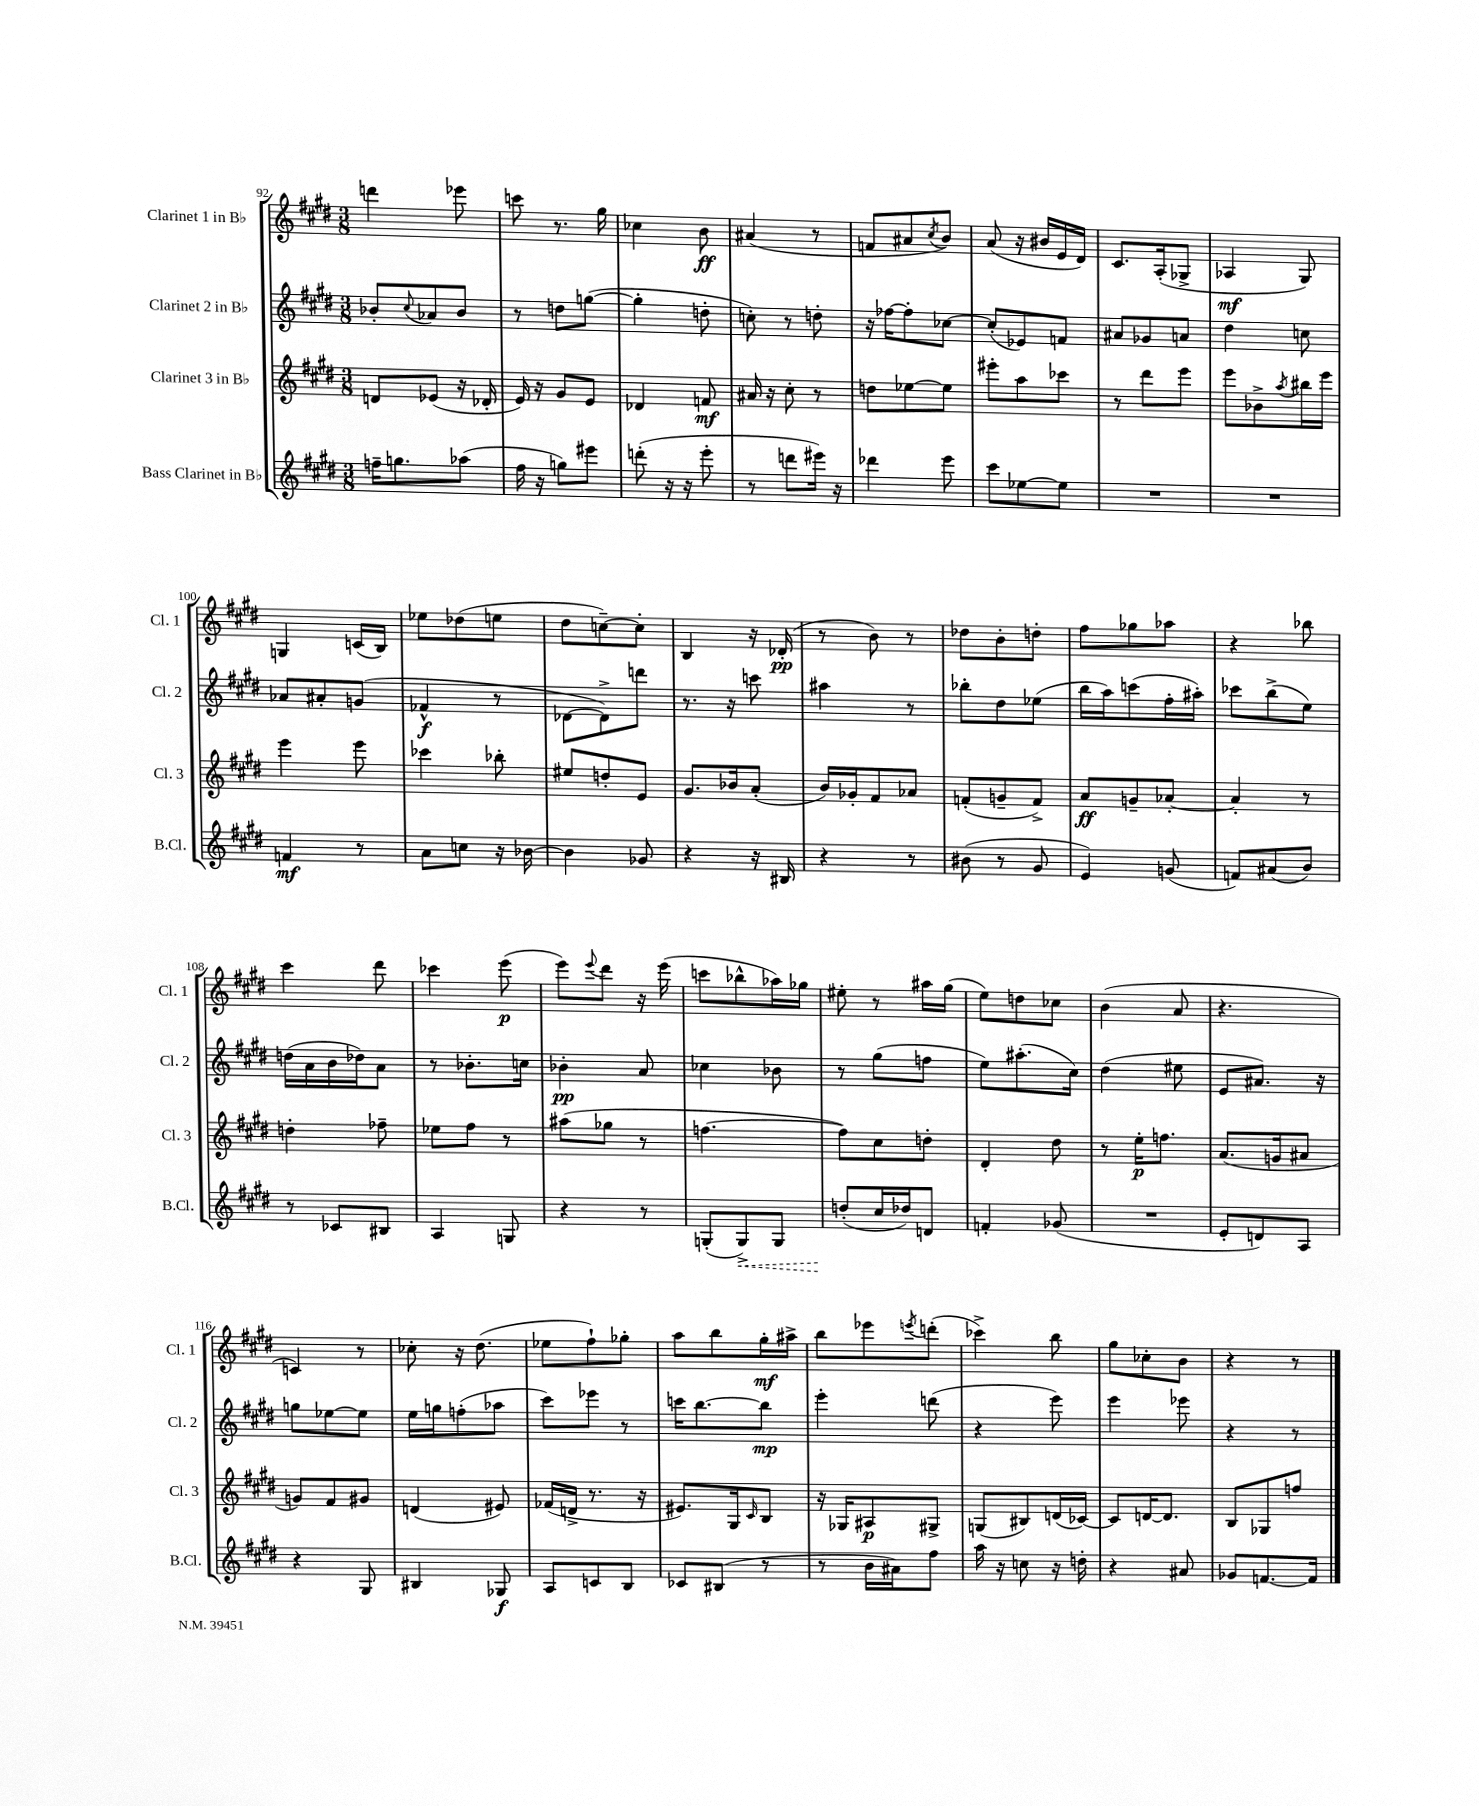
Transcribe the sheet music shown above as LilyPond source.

<<
\new StaffGroup <<
\new Staff = "s0" \with { instrumentName = "Clarinet 1 in Bb" shortInstrumentName = "Cl. 1" } {
    \clef treble \key e \major \numericTimeSignature \time 3/8
    d'''4 ees'''8 |
    c'''8 r8. gis''16 |
    ces''4 b'8\ff |
    ais'4( r8 |
    f'8 ais'8 \acciaccatura { cis''8 } b'8) |
    a'8( r16 bis'16 e'16 dis'16) |
    cis'8. a16-.( ges8-> |
    aes4\mf gis8) |
    g4 c'16( b16) |
    ees''8 des''8( e''8 |
    dis''8 c''8~--) c''8-. |
    b4 r16 des'16-.\pp( |
    r8 b'8) r8 |
    des''8 b'8-. d''8-. |
    fis''8 ges''8 aes''8 |
    r4 bes''8 |
    cis'''4 dis'''8 |
    ces'''4 e'''8\p( |
    e'''8) \appoggiatura { e'''8 } dis'''8 r16 e'''16( |
    c'''8 bes''8-^ aes''16) ges''16 |
    eis''8-. r8 ais''16 gis''16( |
    e''8) d''8 ces''8 |
    b'4( a'8 |
    r4. |
    c'4) r8 |
    ces''8-. r16 dis''8.( |
    ees''8 fis''8-!) ges''8-. |
    a''8 b''8 gis''16-.\mf ais''16-> |
    b''8 ees'''8 \acciaccatura { e'''8 } d'''8-.( |
    ces'''4->) b''8 |
    gis''8 ces''8-. b'8 |
    r4 r8 \bar "|." |
}
\new Staff = "s1" \with { instrumentName = "Clarinet 2 in Bb" shortInstrumentName = "Cl. 2" } {
    \clef treble \key e \major \numericTimeSignature \time 3/8
    bes'8-. \appoggiatura { cis''8 } aes'8 bes'8 |
    r8 d''8 g''8~( |
    g''4-. d''8-. |
    c''8-.) r8 d''8-. |
    r16 fes''16~ fes''8-. ces''8~ |
    ces''8-.( ees'8) f'8 |
    ais'8 ges'8 a'8 |
    dis''4 c''8 |
    aes'8 ais'8-. g'8( |
    fes'4-^\f r8 |
    des'8~ des'8->) d'''8 |
    r8. r16 c'''8 |
    ais''4 r8 |
    bes''8-. dis''8 ees''8( |
    b''16 a''16) c'''8( fis''16-. ais''16-.) |
    ces'''8 b''8->( e''8) |
    d''16( a'16 b'16 des''16) a'8 |
    r8 bes'8.-. c''16 |
    bes'4-.\pp a'8 |
    ces''4 bes'8 |
    r8 gis''8( f''8 |
    e''8) ais''8.-.( cis''16) |
    dis''4( eis''8 |
    e'8 ais'8.) r16 |
    g''8 ees''8~ ees''8 |
    e''16 g''16 f''8-.( aes''8 |
    cis'''8) ees'''8 r8 |
    c'''16 b''8.~ b''8\mp |
    e'''4-. d'''8( |
    r4 e'''8) |
    e'''4 ees'''8 |
    r4 r8 \bar "|." |
}
\new Staff = "s2" \with { instrumentName = "Clarinet 3 in Bb" shortInstrumentName = "Cl. 3" } {
    \clef treble \key e \major \numericTimeSignature \time 3/8
    d'8 ees'8( r16 des'16-. |
    e'16) r16 gis'8 e'8 |
    des'4 f'8\mf |
    ais'16 r16 cis''8-. r8 |
    d''8 ees''8~ ees''8 |
    eis'''8-. a''8 ces'''8 |
    r8 dis'''8 e'''8 |
    e'''8 bes'8-> \acciaccatura { a''8 } bis''16 e'''16 |
    e'''4 e'''8 |
    ces'''4 bes''8-. |
    eis''8 d''8-. e'8 |
    gis'8. bes'16 a'8-.( |
    b'16) ges'16-. fis'8 aes'8 |
    f'8-.( g'8-- f'8->) |
    a'8\ff g'8-- aes'8~-. |
    aes'4-. r8 |
    d''4-. fes''8-- |
    ees''8 fis''8 r8 |
    ais''8( ges''8 r8 |
    f''4.~ |
    f''8) cis''8 d''8-. |
    dis'4-. dis''8 |
    r8 e''16-.\p f''8. |
    a'8.( g'16 ais'8 |
    g'8) fis'8 gis'8 |
    d'4( eis'8) |
    fes'16( d'16-> r8. r16 |
    eis'8.) gis16 \grace { cis'16 } b8 |
    r16 ges16 ais8\p gis8-> |
    g8( bis8) d'16( ces'16~) |
    ces'8 d'16~ d'8. |
    b8 ges8 f''8 \bar "|." |
}
\new Staff = "s3" \with { instrumentName = "Bass Clarinet in Bb" shortInstrumentName = "B.Cl." } {
    \clef treble \key e \major \numericTimeSignature \time 3/8
    f''16-- g''8. aes''8( |
    fis''16 r16 g''8) eis'''8 |
    d'''8-.( r16 r16 e'''8-. |
    r8 d'''8 eis'''16) r16 |
    des'''4 e'''8 |
    cis'''8 ees''8~ ees''8 |
    R4. |
    R4. |
    f'4\mf r8 |
    a'8 c''8 r16 bes'16~ |
    bes'4 ges'8 |
    r4 r16 bis16 |
    r4 r8 |
    bis'8( r8 gis'8 |
    e'4) g'8( |
    f'8) ais'8( b'8) |
    r8 ces'8 bis8 |
    a4 g8 |
    r4 r8 |
    g8-.( \once \override Hairpin.style = #'dashed-line g8->\<) g8 |
    d''8-.\!( cis''16 des''16) d'8 |
    f'4-. ges'8( |
    R4. |
    e'8-. d'8) a8 |
    r4 gis8 |
    bis4 ges8\f |
    a8 c'8 b8 |
    ces'8 bis8( r8 |
    r8 b'16 ais'16) fis''8 |
    a''16 r16 c''8 r16 d''16-. |
    r4 ais'8 |
    ges'8 f'8.~ f'16 \bar "|." |
}
>>
>>
\layout { \context { \Score currentBarNumber = #92 } }
